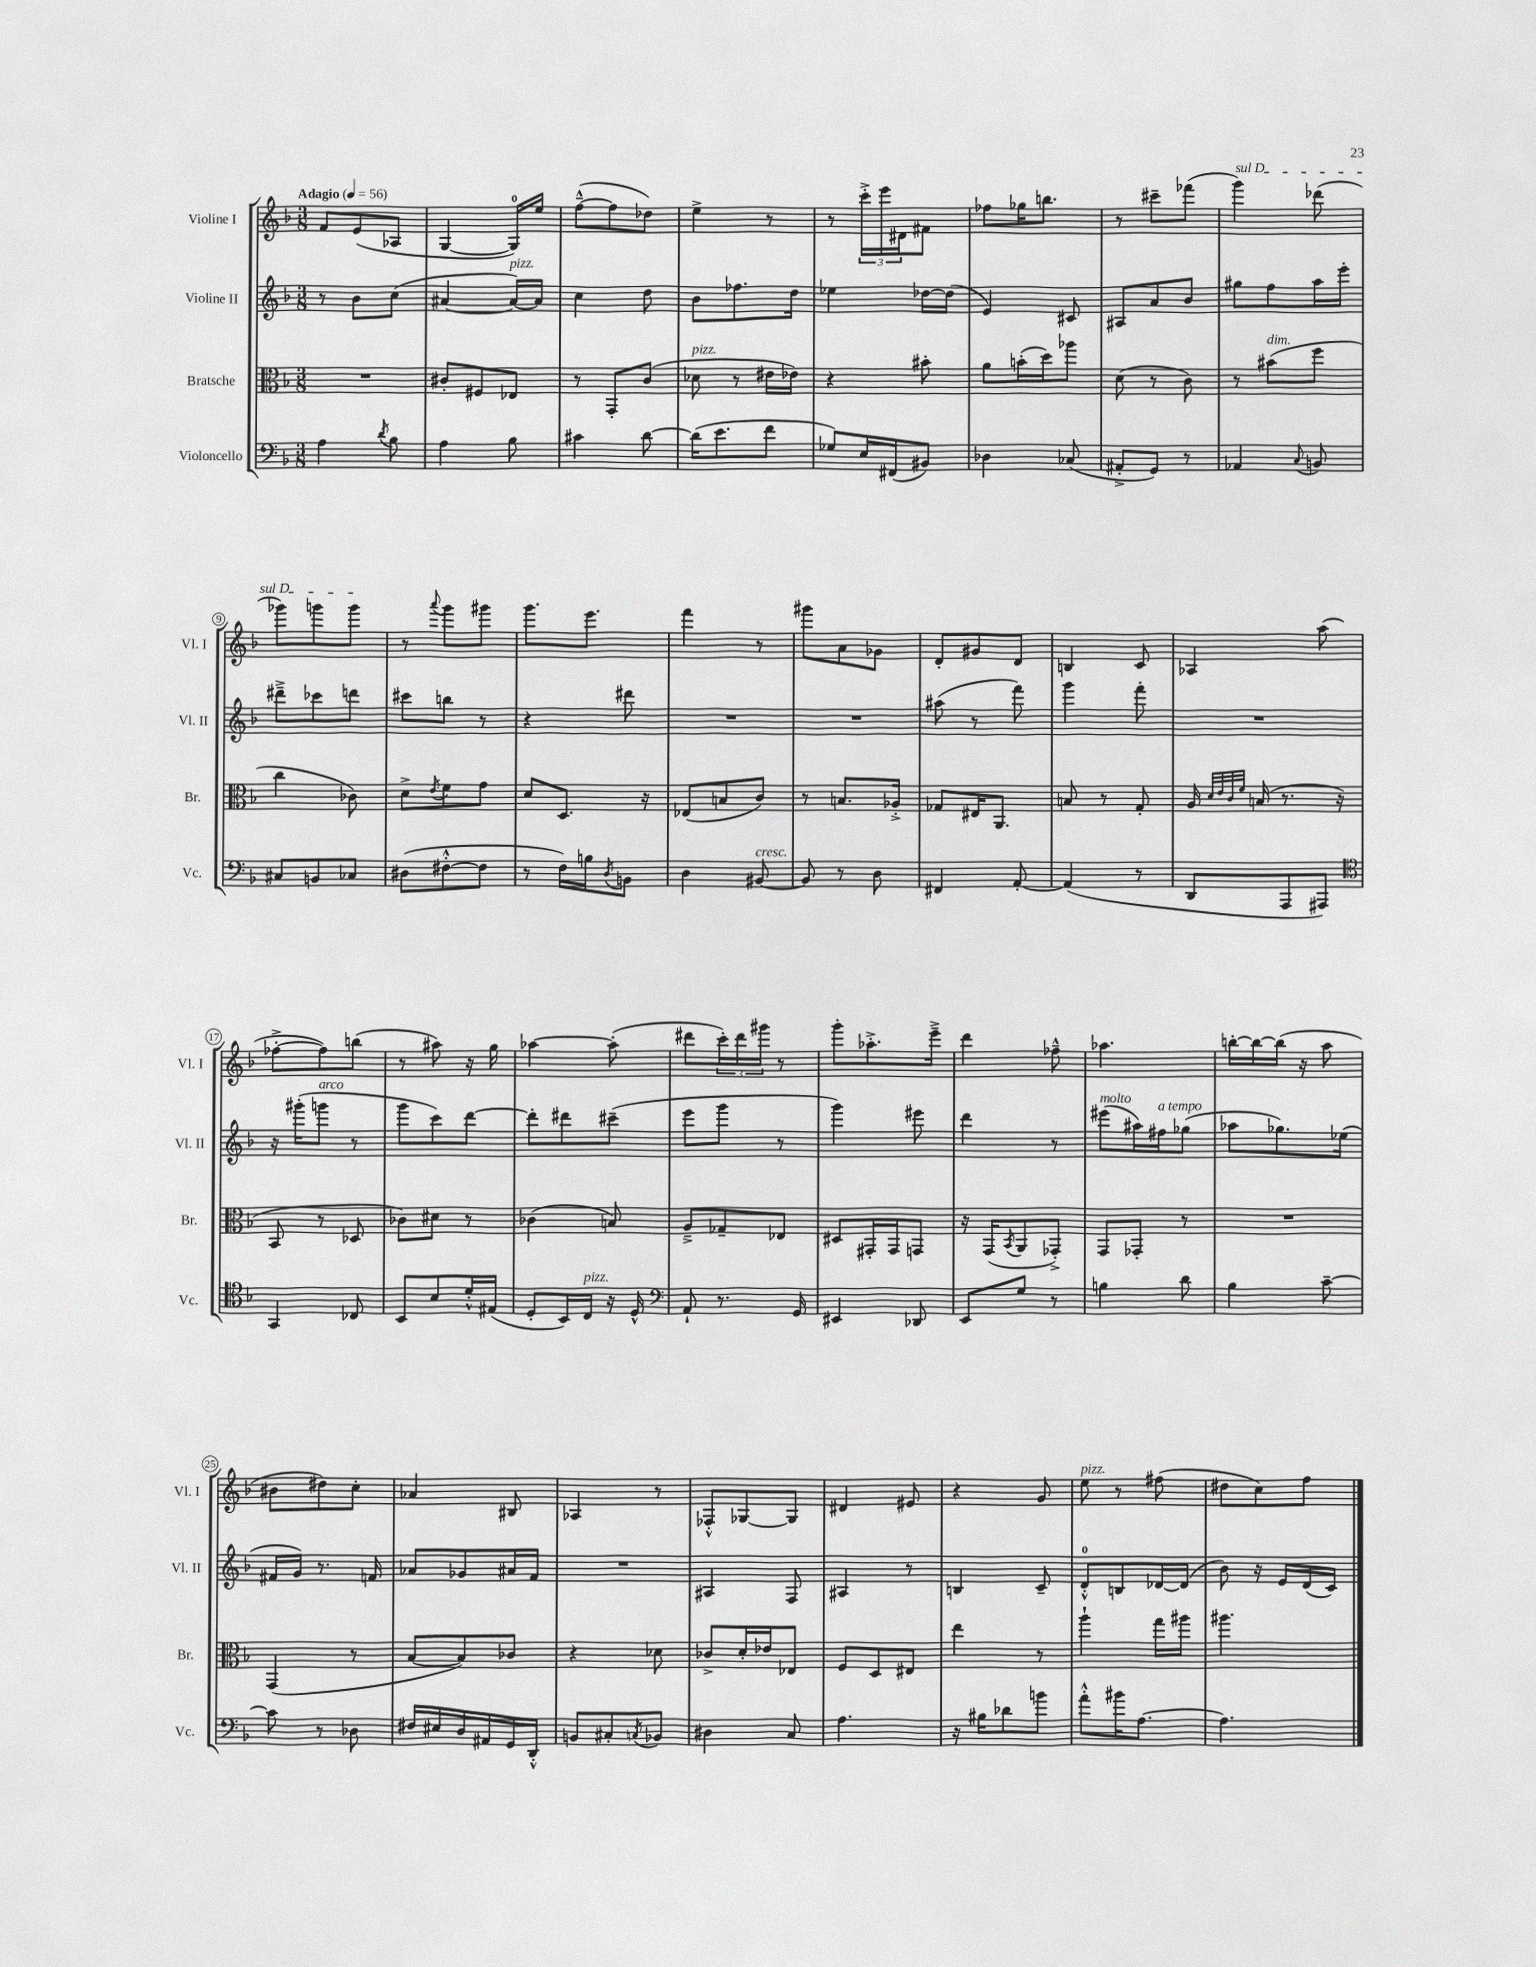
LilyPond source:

<<
\new StaffGroup <<
\new Staff = "s0" \with { instrumentName = "Violine I" shortInstrumentName = "Vl. I" } {
    \clef treble \key f \major \numericTimeSignature \time 3/8 \tempo "Adagio" 4 = 56
    f'8 e'8( aes8 |
    g4~ g16-0) e''16 |
    f''8~---^( f''8 des''8) |
    e''4-> r8 |
    r8 \tuplet 3/2 { c'''16-.-> e'''16 dis'16 } fis'8 |
    fes''8 ges''16 b''8. |
    r8 cis'''8-- fes'''8( |
    \once \override TextSpanner.bound-details.left.text = \markup { \italic "sul D" } g'''4\startTextSpan) des'''8( |
    ges'''8) g'''8 g'''8\stopTextSpan |
    r8 \appoggiatura { a'''8 } g'''8 gis'''8 |
    g'''8. e'''8. |
    f'''4 r8 |
    gis'''8 a'8 ges'8 |
    d'8-. gis'8 d'8 |
    b4 c'8 |
    aes4 a''8( |
    fes''8~-.-> fes''8) b''8( |
    r8 ais''8) r16 g''16 |
    aes''4~ aes''8-.( |
    dis'''8 \tuplet 3/2 { c'''16-.) dis'''16 gis'''16 } r8 |
    g'''8-. aes''8.-.-> e'''16---> |
    d'''4 fes''8---^ |
    aes''4. |
    b''16~-. b''16~ b''16( r16 a''8 |
    bis'8 dis''8) c''8-. |
    aes'4 bis8 |
    aes4 r8 |
    fes8-.-^ ges8~ ges8 |
    dis'4 eis'8 |
    r4 g'8 |
    e''8^\markup { \italic "pizz." } r8 fis''8( |
    dis''8 c''8) f''8 \bar "|." |
}
\new Staff = "s1" \with { instrumentName = "Violine II" shortInstrumentName = "Vl. II" } {
    \clef treble \key f \major \numericTimeSignature \time 3/8
    r8 bes'8 c''8( |
    ais'4~ ais'16~^\markup { \italic "pizz." }) ais'16 |
    c''4 d''8 |
    bes'8 fes''8. d''16 |
    ees''4 des''16~ des''16( |
    e'4) cis'8 |
    ais8 a'8 bes'8 |
    gis''8 f''8 a''16 e'''16-. |
    dis'''8---> ces'''8 d'''8 |
    cis'''8 b''8 r8 |
    r4 dis'''8 |
    R4. |
    R4. |
    ais''8( r8 f'''8) |
    g'''4 f'''8-. |
    R4. |
    r16 gis'''16-.( g'''8^\markup { \italic "arco" } r8 |
    g'''8 c'''8) d'''8~ |
    d'''8-. dis'''8 cis'''8--( |
    e'''8 g'''8 r8 |
    g'''4) eis'''8 |
    d'''4 r8 |
    eis'''8^\markup { \italic "molto" }( ais''16) fis''16^\markup { \italic "a tempo" } ges''8( |
    aes''8 ges''8.) ees''16( |
    fis'16 g'16) r8. f'16 |
    aes'8 ges'8 ais'16 f'16 |
    R4. |
    ais4 f8 |
    ais4 r8 |
    b4 c'8-- |
    d'8-0-.-^ b8 des'16~ des'16( |
    bes'8) r16 e'16 d'16( c'16) \bar "|." |
}
\new Staff = "s2" \with { instrumentName = "Bratsche" shortInstrumentName = "Br." } {
    \clef alto \key f \major \numericTimeSignature \time 3/8
    R4. |
    cis'8-. fis8 ees8 |
    r8 g,8-. c'8( |
    des'8^\markup { \italic "pizz." } r8 eis'16 ees'16) |
    r4 bis'8-. |
    a'8 b'16-.( d''16) aes''8 |
    d'8( r8 c'8) |
    r8 bis'8^\markup { \italic "dim." }( f''8 |
    c''4 ces'8) |
    d'8-> \acciaccatura { e'8 } f'8 g'8 |
    d'8 d8. r16 |
    ees8( b8 c'8) |
    r8 b8. aes16-.-> |
    ges8 eis16 a,8. |
    b8 r8 g8-. |
    a16 \grace { d'32 e'32 c'32 f'32 } b16( r8. r16 |
    bes,8 r8 des8 |
    ces'8) dis'8 r8 |
    ces'4( b8) |
    a8---> ges8-- ees8 |
    dis8 gis,16-. gis,16 g,8 |
    r16 g,16( \acciaccatura { bes,8 } a,8 ges,8-.->) |
    g,8 ges,8-. r8 |
    R4. |
    g,4( r8 |
    bes8~ bes8) ces'8 |
    r4 des'8 |
    ces'8-> d'16-. ees'16 ees8 |
    f8 d8 eis8 |
    e''4 r8 |
    a''4-! g''16 ais''16 |
    ais''4. \bar "|." |
}
\new Staff = "s3" \with { instrumentName = "Violoncello" shortInstrumentName = "Vc." } {
    \clef bass \key f \major \numericTimeSignature \time 3/8
    a4 \acciaccatura { d'8 } bes8 |
    a4 bes8 |
    cis'4 d'8~ |
    d'16( e'8. f'8 |
    ges8) e16 fis,16( bis,8) |
    des4 ces8( |
    ais,8-.-> g,8) r8 |
    aes,4 \appoggiatura { c8 } b,8 |
    cis8 b,8 ces8 |
    dis8( fis8~-.-^ fis8 |
    r8 f16) b16 \acciaccatura { d8 } b,8 |
    d4 bis,8~^\markup { \italic "cresc." } |
    bis,8 r8 d8 |
    fis,4 a,8~-. |
    a,4( r8 |
    d,8 a,,8 ais,,8) |
    \clef tenor g,4 ces8 |
    bes,8 bes8 d'16-.-^ eis16( |
    d8-. bes,16) c16^\markup { \italic "pizz." } r16 d16-^ |
    \clef bass a,8-! r8. g,16 |
    eis,4 des,8 |
    e,8 g8 r8 |
    b4 d'8 |
    bes4 c'8~-- |
    c'8 r8 des8 |
    fis16 eis16 d16 ais,16 g,16 d,16-.-^ |
    b,8 cis8-. \acciaccatura { c8 } bes,8 |
    dis4 c8 |
    a4. |
    r16 bis16 des'8 b'8 |
    a'8-.-^ bis'16 a8.~ |
    a4. \bar "|." |
}
>>
>>
\layout { \context { \Score \override BarNumber.stencil = #(make-stencil-circler 0.1 0.3 ly:text-interface::print) } }
